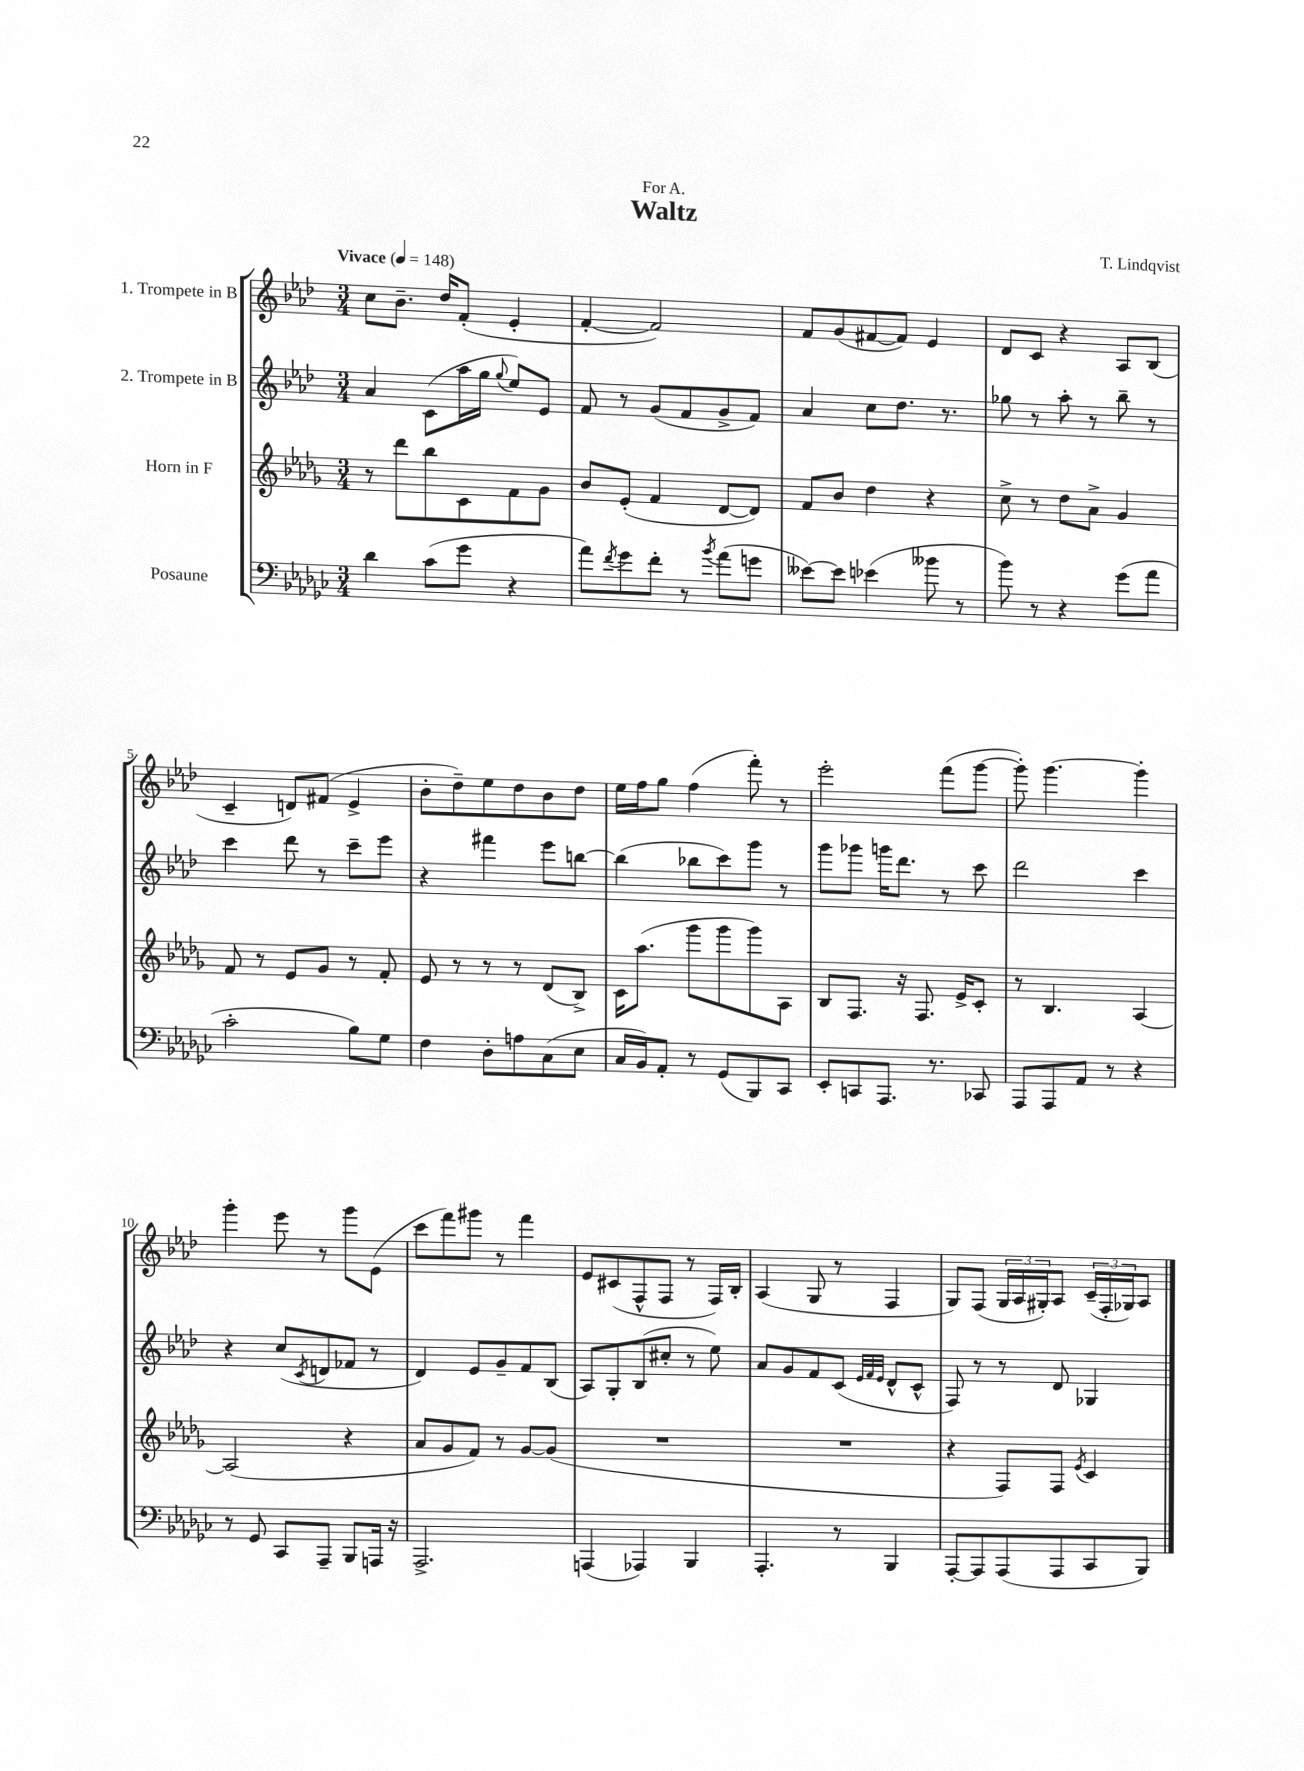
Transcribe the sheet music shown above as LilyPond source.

\header { title = "Waltz" composer = "T. Lindqvist" dedication = "For A." }
<<
\new StaffGroup <<
\new Staff = "s0" \with { instrumentName = "1. Trompete in B" } {
    \clef treble \key aes \major \numericTimeSignature \time 3/4 \tempo "Vivace" 4 = 148
    c''8 bes'8.-- des''16 f'8-.( ees'4-. |
    f'4~-. f'2) |
    f'8 g'8( fis'8~ fis'8) ees'4 |
    des'8 c'8 r4 aes8 bes8( |
    c'4-- d'8) fis'8( ees'4-> |
    bes'8-. des''8--) ees''8 des''8 bes'8 des''8 |
    ees''16 f''16 g''8 f''4( f'''8-.) r8 |
    ees'''2-. f'''8( g'''8~ |
    g'''8-.) g'''4.~ g'''4-. |
    g'''4-. ees'''8 r8 g'''8 ees'8( |
    c'''8 f'''8) gis'''8 r8 f'''4 |
    ees'8 cis'8( f8-^ f8 r8 f16) bes16-. |
    aes4( g8 r8 f4 |
    g8) f8( \tuplet 3/2 { g16 aes16 gis16-.) } aes8 \tuplet 3/2 { c'16--( f16-. ges16) } aes8 \bar "|." |
}
\new Staff = "s1" \with { instrumentName = "2. Trompete in B" } {
    \clef treble \key aes \major \numericTimeSignature \time 3/4
    aes'4 c'8( aes''16 g''16 \appoggiatura { g''8 } ees''8) ees'8 |
    f'8 r8 g'8( f'8 g'8-> f'8) |
    aes'4 c''8 des''8. r8. |
    ges''8 r8 aes''8-. r8 bes''8-- r8 |
    c'''4 des'''8 r8 c'''8-- ees'''8 |
    r4 fis'''4 ees'''8 b''8~ |
    b''4( bes''8 c'''8) g'''8 r8 |
    g'''8 ges'''8 g'''16 des'''8. r8 c'''8 |
    des'''2 c'''4 |
    r4 c''8( \acciaccatura { c'8 } d'8 fes'8 r8 |
    des'4) ees'8 g'8-- f'8 bes8( |
    aes8) g8-. bes8( cis''8-. r8 ees''8) |
    aes'8 g'8 f'8 c'8( \grace { ees'32 f'32 ees'32 } des'8-^ c'8-^ |
    f8) r8 r8 des'8 ges4 \bar "|." |
}
\new Staff = "s2" \with { instrumentName = "Horn in F" } {
    \clef treble \key des \major \numericTimeSignature \time 3/4
    r8 des'''8 bes''8 c'8 f'8 ges'8 |
    bes'8 ees'8-.( f'4 des'8~ des'8) |
    f'8 bes'8 des''4 r4 |
    c''8-> r8 des''8 aes'8-> ges'4 |
    f'8 r8 ees'8 ges'8 r8 f'8-. |
    ees'8 r8 r8 r8 des'8( bes8->) |
    c'16 aes''8.( ges'''8 ges'''8 ges'''8) aes8 |
    bes8 f8. r16 f8. ees'16-> c'8-. |
    r8 bes4. aes4~ |
    aes2( r4 |
    aes'8 ges'8 f'8) r8 ges'8~ ges'8( |
    R2. |
    R2. |
    r4 f8) f8 \acciaccatura { ees'8 } c'4 \bar "|." |
}
\new Staff = "s3" \with { instrumentName = "Posaune" } {
    \clef bass \key ges \major \numericTimeSignature \time 3/4
    des'4 ces'8( ges'8 r4 |
    aes'8) \acciaccatura { f'8 } ges'8 f'8-. r8 \acciaccatura { bes'8 } aes'8( g'8 |
    eeses'8~) eeses'8 ees'4( beses'8 r8 |
    bes'8) r8 r4 ges'8( aes'8 |
    ces'2-. bes8) ges8 |
    f4 des8-. a8 ces8( ees8 |
    ces16 bes,16) aes,8-. r8 ges,8( bes,,8) ces,8 |
    ees,8-. c,8 aes,,8. r8. ces,8 |
    aes,,8 aes,,8 aes,8 r8 r4 |
    r8 ges,8 ces,8 aes,,8-- bes,,8 a,,16 r16 |
    aes,,2.-> |
    a,,4( aes,,4) bes,,4 |
    aes,,4.-. r8 bes,,4 |
    aes,,8~-. aes,,8 aes,,8( aes,,8 ces,8 bes,,8) \bar "|." |
}
>>
>>
